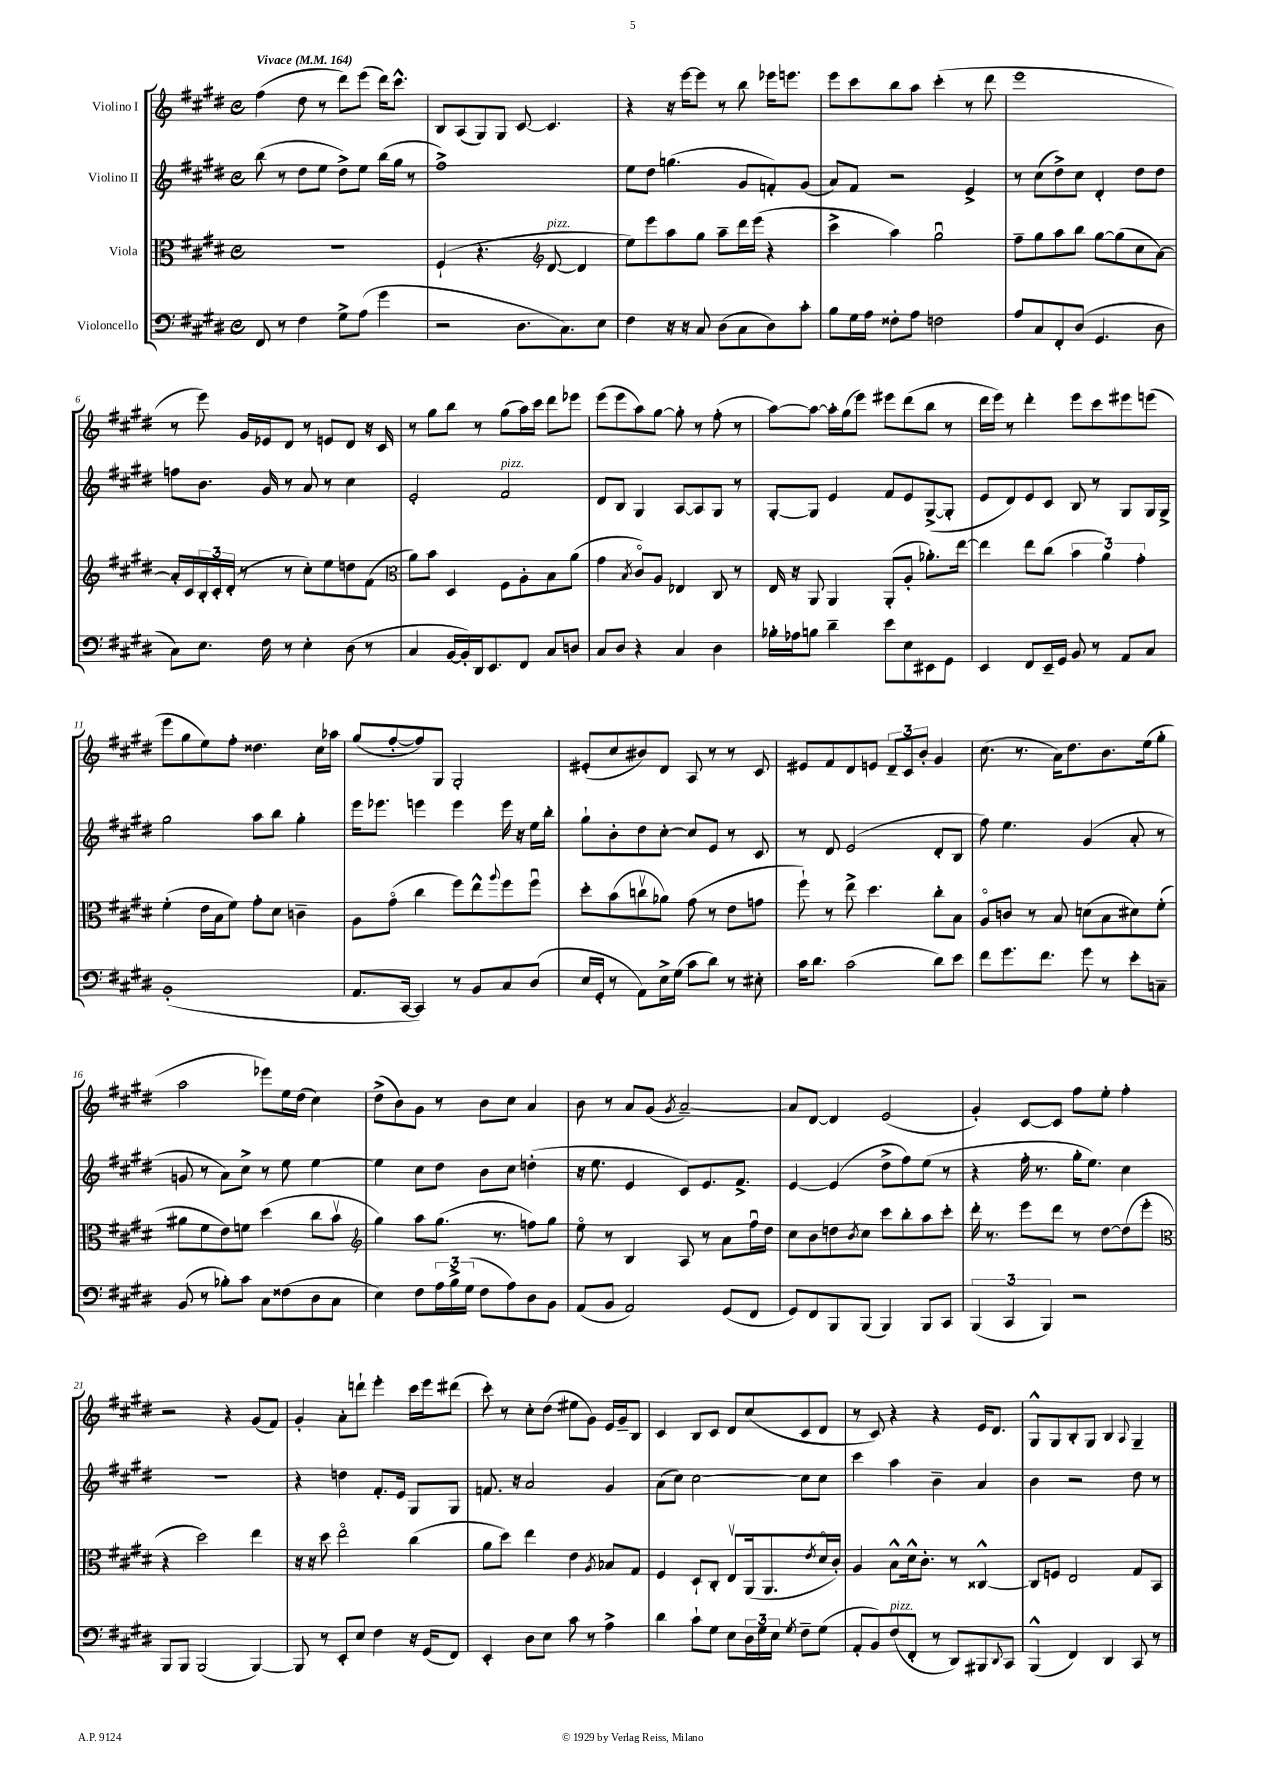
<<
\new StaffGroup <<
\new Staff = "s0" \with { instrumentName = "Violino I" } {
    \clef treble \key e \major \defaultTimeSignature \time 4/4 \tempo "Vivace" 4 = 164
    fis''4( dis''8 r8 dis'''8) e'''8( dis'''16) cis'''8.-^ |
    b8 a8( gis8) gis8 cis'8~ cis'4. |
    r4 r16 e'''16~ e'''8 r8 b''8 ees'''16 e'''8. |
    e'''8 cis'''8 b''8 a''8 cis'''4-.( r8 dis'''8 |
    e'''1 |
    r8 e'''8) gis'16 ees'16 dis'8 r8 e'8 dis'8 r16 cis'16 |
    r8 gis''8 b''8 r8 gis''8( a''16) cis'''16 dis'''8 ees'''8 |
    e'''8( e'''8 a''8) gis''8~ gis''8-. r8 fis''8-.( r8 |
    a''8~) a''8~ a''16-. gis''16( e'''8) eis'''8 dis'''8( b''8 r8 |
    dis'''16 e'''16) r8 dis'''4-. e'''8 cis'''8 eis'''8 e'''8( |
    e'''8 gis''8 e''8) fis''8-. disis''4. cis''16 aes''16 |
    gis''8( fis''8~-. fis''8) gis8 gis2-. |
    eis'8-.( cis''8 bis'8) dis'8 a8 r8 r8 cis'8 |
    eis'8 fis'8 dis'8 e'8 \tuplet 3/2 { dis'8-- cis'8 b'8-. } gis'4 |
    cis''8.( r8. a'16) dis''8. b'8. e''16( gis''8-. |
    a''2 ees'''8) e''16 dis''16( cis''4) |
    dis''8->( b'8) gis'8 r8 b'8 cis''8 a'4 |
    b'8 r8 a'8 gis'8( \acciaccatura { gis'8 } a'2~--) |
    a'8 dis'8~ dis'4 e'2( |
    gis'4-.) cis'8~ cis'8 fis''8 e''8-. fis''4-. |
    r2 r4 gis'8( fis'8) |
    gis'4-. a'8-. d'''8-! e'''4-. cis'''16 e'''16 dis'''8( |
    cis'''8-.) r8 cis''8-. dis''8( eis''8 gis'8) e'16 gis'16-- b8 |
    cis'4 b8 cis'8 dis'8 cis''8( cis'8 dis'8 |
    r8 cis'8) r4 r4 e'16 dis'8. |
    gis8-^ gis8 b8-. gis8 b4 \appoggiatura { a8 } gis4-- \bar "|." |
}
\new Staff = "s1" \with { instrumentName = "Violino II" } {
    \clef treble \key e \major \defaultTimeSignature \time 4/4
    b''8( r8 dis''8 e''8 dis''8->) e''8 b''16( gis''16 r8 |
    fis''1->) |
    e''8 dis''8 g''4.( gis'8 f'8-.) gis'8( |
    a'8) fis'8 r2 e'4-> |
    r8 cis''8( dis''8->) cis''8 dis'4-. dis''8 dis''8 |
    f''8 b'8. gis'16 r8 a'8 r8 cis''4 |
    e'2-. fis'2^\markup { \italic "pizz." } |
    dis'8 b8 gis4 a8~ a8 gis8 r8 |
    gis8~-. gis8 e'4 fis'8 e'8 gis8~->( gis8-. |
    e'8 dis'8) e'8 cis'8 b8 r8 gis8 gis16 gis16-> |
    gis''2 a''8 b''8 gis''4-. |
    e'''16 ees'''8. e'''4 e'''4 e'''16 r16 e''16 b''16-. |
    gis''8-! b'8-. dis''8 cis''8~-. cis''8 e'8 r8 cis'8 |
    r8 dis'8 e'2( dis'8-. b8 |
    fis''8) e''4. gis'4( a'8-. r8 |
    g'8 r8 a'8) cis''8-> r8 e''8 e''4~ |
    e''4 cis''8 dis''8 b'8 cis''8 d''4-.( |
    r16 e''8. e'4 cis'8) e'8. fis'8.-> |
    e'4~ e'4( dis''8-> fis''8) e''8( r8 |
    r4 fis''16-. r8. gis''16-. e''8.) cis''4 |
    R1 |
    r4 d''4 fis'8.-. e'16 gis8 gis8 |
    f'8. r16 a'2 gis'4 |
    a'8( cis''8) cis''2~ cis''8 cis''8 |
    cis'''4 a''4 b'4-- a'4 |
    b'4 r2 dis''8 r8 \bar "|." |
}
\new Staff = "s2" \with { instrumentName = "Viola" } {
    \clef alto \key e \major \defaultTimeSignature \time 4/4
    R1 |
    fis4-!( r4. \clef treble dis'8~^\markup { \italic "pizz." } dis'4 |
    e''8) e'''8 a''8 gis''8 a''8-- dis'''16 e'''16( r4 |
    cis'''4-> a''4) gis''2\downbow |
    fis''8-- gis''8 a''8 b''8 gis''8~ gis''8( cis''8 a'8~) |
    a'16-. cis'16 \tuplet 3/2 { b16-. cis'16-. dis'16-.( } r8 r8 cis''8-.) e''8 d''8 fis'8( |
    \clef alto a'8) b'8 dis4 fis8 a8-. b8 a'8( |
    gis'4 \acciaccatura { b8 } cis'8\flageolet) a8 ees4 cis8 r8 |
    e16 r16 a,8 a,4 a,8-.( a8-. aes'8.-.) e''16~ |
    e''4 e''8 cis''8( \tuplet 3/2 { b'4 a'4) gis'4-. } |
    fis'4-.( e'16 b16 fis'8) gis'8-. dis'8 c'4-- |
    a8 gis'8\flageolet( cis''4 fis''8) e''8-^ \appoggiatura { a''8 } fis''8 fis''8\downbow |
    dis''8-. b'8( c''8\upbow aes'8) gis'8( r8 e'8 g'8 |
    fis''8-!) r8 e''8-> dis''4. cis''8-. b8 |
    a8\flageolet c'8 r8 b8 d'8( b8 dis'8) fis'8-.( |
    ais'8 fis'8 e'8) f'8 dis''4( cis''8 b'8\upbow |
    \clef treble gis''4) a''8 gis''8.( r8. f''8) gis''8 |
    e''8\flageolet r8 b4 a8 r8 a'8 fis''16\downbow dis''16 |
    cis''8 b'8 d''8 \acciaccatura { b'8 } cis''8 cis'''8 b''8-. a''8 cis'''8-. |
    dis'''16-. r8. e'''8 dis'''8 r8 dis''8~ dis''8( e'''8-. |
    \clef alto r4 dis''2) e''4 |
    r16 r16 dis''8 e''2\flageolet cis''4( |
    a'8 dis''8) e''4 e'4 \acciaccatura { a8 } bes8 gis8 |
    fis4 dis8-! cis8-. e8\upbow a,16( a,8. \acciaccatura { e'8 } dis'16\flageolet cis'16-.) |
    a4 b8-^ dis'16-^ cis'8.-. r8 cisis4~-^ |
    cisis8 f8 e2 gis8 b,8 \bar "|." |
}
\new Staff = "s3" \with { instrumentName = "Violoncello" } {
    \clef bass \key e \major \defaultTimeSignature \time 4/4
    fis,8 r8 fis4 gis8-> a8( gis'4 |
    r2 dis8. cis8.) e8 |
    fis4 r16 r16 cis8 dis8( cis8 dis8) cis'8-. |
    b8 gis16 a16 fisis8-. a8 f2 |
    a8 cis8 fis,8-. dis8( gis,4. dis8 |
    cis8) e8. fis16 r8 e4-. dis8( r8 |
    cis4 b,16~ b,16-.) dis,16 e,8. fis,8 cis8 d8 |
    cis8 dis8 r4 cis4 dis4 |
    bes16-. aes16 b8 dis'4-- e'8 e8 eis,8 gis,8 |
    e,4 fis,8 e,16-- gis,16 b,8 r8 a,8 cis8 |
    b,1-.( |
    a,8. cis,16~ cis,4) r8 b,8 cis8 dis8( |
    e16 gis,16-. r8 a,8) e16-> gis16( cis'8 dis'8) r8 eis8-. |
    cis'16 dis'8. cis'2( dis'8) e'8 |
    fis'8 gis'8. fis'8. gis'8 r8 e'8-. c8-- |
    b,8( r8 bes8-.) cis'8 cis8 fisis8( dis8 cis8 |
    e4) fis8 \tuplet 3/2 { a16 b16-> gis16( } fis8 a8) dis8 b,8 |
    a,8( b,8 a,2) gis,8( fis,8 |
    gis,8) fis,8 b,,8 b,,8( b,,4) b,,8 cis,8 |
    \tuplet 3/2 { b,,4( cis,4 b,,4) } r2 |
    b,,8 b,,8 b,,2( b,,4~) |
    b,,8 r8 e,8-. e8 fis4 r16 gis,16( fis,8) |
    e,4-. dis8 e8 cis'8 r8 a4-> |
    dis'4 cis'8-! gis8 e8 \tuplet 3/2 { dis16 gis16 e16 } \acciaccatura { gis8 } fis8-- gis8( |
    a,8-. b,8) fis8^\markup { \italic "pizz." }( fis,8-. r8 dis,8) bis,,8 \appoggiatura { dis,8 } cis,8 |
    b,,4-^( fis,4) dis,4 cis,8 r8 \bar "|." |
}
>>
>>
